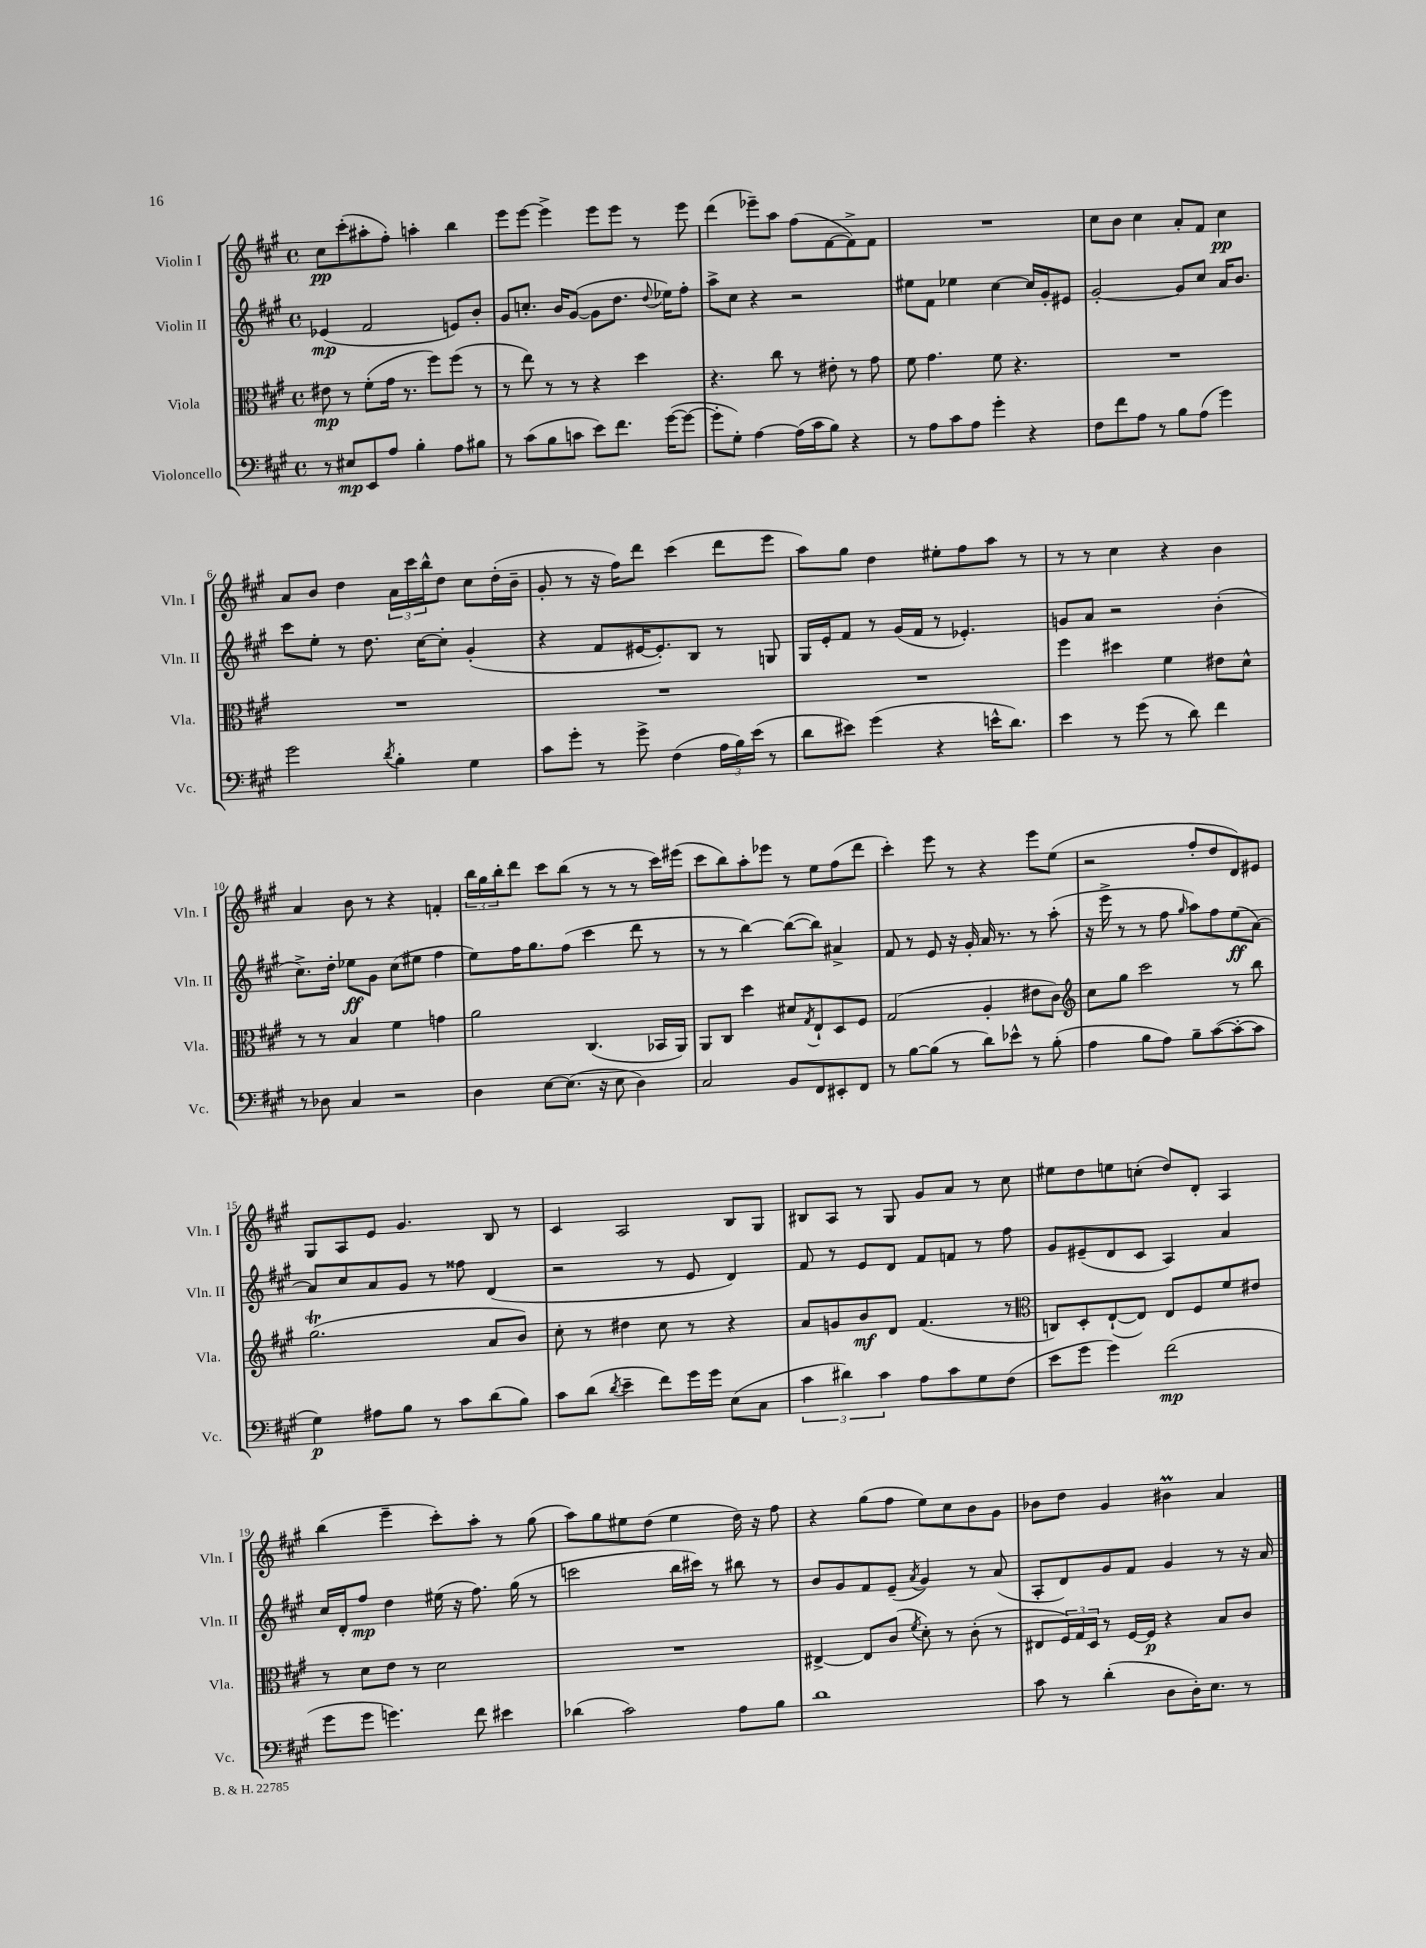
<<
\new StaffGroup <<
\new Staff = "s0" \with { instrumentName = "Violin I" shortInstrumentName = "Vln. I" } {
    \clef treble \key a \major \defaultTimeSignature \time 4/4
    cis''8\pp cis'''8-.( ais''8-. fis''8-.) a''4-. b''4 |
    e'''8 e'''8~ e'''4-> e'''8 e'''8 r8 e'''8 |
    d'''4( ees'''8--) a''8 fis''8( fis'8~ fis'8->) fis'8 |
    R1 |
    cis''8 b'8 cis''4 a'8-. fis'8 cis''4\pp |
    a'8 b'8 d''4 \tuplet 3/2 { a'16 cis'''16 b''16-^ } d''8 cis''8 d''16-.( b'16-- |
    gis'8-. r8 r16 fis''16) d'''8 cis'''4( d'''8 e'''8 |
    a''8) gis''8 d''4 eis''8-. fis''8 a''8 r8 |
    r8 r8 cis''4 r4 b'4 |
    a'4 b'8 r8 r4 f'4-. |
    \tuplet 3/2 { b''16 gis''16 b''16-. } d'''8 cis'''8 b''8( r8 r8 r8 cis'''16) eis'''16( |
    cis'''8 b''8) a''8-. ees'''8 r8 e''8 fis''8( d'''8 |
    cis'''4-.) e'''8 r8 r4 e'''8 e''8( |
    r2 fis''8-. d''8 d'8) eis'8 |
    gis8 a8 e'8 gis'4. b8 r8 |
    cis'4 a2 b8 gis8 |
    bis8 a8 r8 gis8 gis'8 a'8 r8 cis''8 |
    eis''8 d''8 e''8 c''8-.( d''8) d'8-. a4 |
    b''4( e'''4-- cis'''8-.) a''8-. r8 gis''8( |
    a''8) gis''8 eis''8 d''8( eis''4 d''16) r16 fis''8 |
    r4 gis''8( fis''8 e''8) cis''8 b'8 gis'8 |
    bes'8 d''8 gis'4 bis'4\prall a'4 \bar "|." |
}
\new Staff = "s1" \with { instrumentName = "Violin II" shortInstrumentName = "Vln. II" } {
    \clef treble \key a \major \defaultTimeSignature \time 4/4
    ees'4\mp( fis'2 e'8) b'8-. |
    gis'8 c''8.-. b'16 gis'8~( gis'8 d''8. \appoggiatura { d''8 } ees''16) fis''8-. |
    a''8-> cis''8 r4 r2 |
    eis''8 fis'8 ees''4 cis''4~ cis''16 gis'16-. eis'8 |
    gis'2~-. gis'8 cis''8 a'16 b'8. |
    cis'''8 e''8-. r8 d''8. cis''16~ cis''8-. gis'4-.( |
    r4 fis'8 eis'16~ eis'8.-.) b8 r8 g8 |
    gis16 e'16-. fis'8 r8 gis'16( fis'16 r8 ees'4.-.) |
    g'8 a'8 r2 b'4-.( |
    cis''8.->) d''16-. ees''8\ff gis'8 cis''8( eis''8 fis''4 |
    e''8) fis''16 gis''8. fis''8( cis'''4 d'''8 r8 |
    r8 r8 b''4~) b''8~( b''8) ais'4-> |
    fis'8 r8 e'8 r16 gis'16-. a'16 r8. r8 a''8-.( |
    r16 e'''16-> r8 r8 fis''8 \grace { gis''16 } a''8) fis''8 e''8\ff( a'8~) |
    a'8 cis''8 a'8 gis'8 r8 fisis''8 d'4( |
    r2 r8 e'8 d'4) |
    fis'8 r8 e'8 d'8 fis'8 f'8 r8 fis''8 |
    gis'8 eis'8--( d'8 cis'8 a4) a'4 |
    cis''16 d'16-. fis''8\mp d''4 eis''16( r16 fis''8.) gis''16( r8 |
    c'''2 b''16 cis'''16) r8 bis''8 r8 |
    b'8 gis'8 fis'8 e'8--( \acciaccatura { a'8 } gis'4) r8 a'8( |
    a8-. d'8) gis'8 fis'8 gis'4 r8 r16 a'16 \bar "|." |
}
\new Staff = "s2" \with { instrumentName = "Viola" shortInstrumentName = "Vla." } {
    \clef alto \key a \major \defaultTimeSignature \time 4/4
    eis'8\mp r8 fis'8-.( gis'16 r8. fis''8) fis''8( r8 |
    r8 e''8) r8 r8 r4 d''4 |
    r4. cis''8 r8 eis'8-. r8 gis'8 |
    fis'8 gis'4. fis'8 r4. |
    R1 |
    R1 |
    R1 |
    R1 |
    fis''4 dis''4 fis'4 eis'8 d'8-^ |
    r8 r8 b4 fis'4 g'4 |
    a'2 cis4.( bes,16 a,16) |
    a,8 cis8 d''4 dis'8 \acciaccatura { gis8 } e8-! d8 fis8 |
    gis2( a4-. eis'8 cis'8) |
    \clef treble cis''8 gis''8 cis'''2 r8 b''8 |
    gis''2.\trill( a'8 b'8) |
    cis''8-. r8 dis''4 cis''8 r8 r4 |
    a'8 g'8 b'8\mf d'8 fis'4.( r8 |
    \clef alto c8) d8-. e8~-!( e8) e8 fis8 fis'8 eis'8 |
    r8 d'8 e'8 r8 d'2 |
    R1 |
    eis4~-> eis8 cis'8( \acciaccatura { fis'8 } d'8-.) r8 cis'8-.( r8 |
    eis8 \tuplet 3/2 { fis16) gis16 d16 } r8 fis16~ fis16\p r4 b8 cis'8 \bar "|." |
}
\new Staff = "s3" \with { instrumentName = "Violoncello" shortInstrumentName = "Vc." } {
    \clef bass \key a \major \defaultTimeSignature \time 4/4
    r8 eis8\mp e,8 a8 b4-. a8 bis8 |
    r8 cis'8( b8 c'8 e'8) fis'8. gis'16~( gis'8~ |
    gis'8-. gis8-.) a4~ a16( cis'16 b8) r4 |
    r8 a8 cis'8 a8 gis'4-. r4 |
    fis8 fis'8 a8 r8 b8 a8( gis'4) |
    gis'2 \acciaccatura { d'8 } b4-. gis4 |
    cis'8 gis'8-. r8 gis'8-> fis4( \tuplet 3/2 { a16 b16) e'16( } r8 |
    d'8 eis'8) gis'4( r4 e'16-^ d'8.) |
    e'4 r8 gis'8( r8 d'8) fis'4 |
    r8 des8 cis4 r2 |
    d4 e8~ e8.( r16 e8 d4) |
    cis2 b,8 fis,8 eis,8-. fis,8 |
    r8 b8~ b8( r8 d'8) ees'8-^ r8 b8-.( |
    a4 b8 a8) b8-- cis'8~( cis'8~-. cis'8 |
    gis4\p) ais8 b8 r8 cis'8 d'8( b8) |
    cis'8 d'8( \acciaccatura { d'8 } e'4-- fis'8) gis'16 gis'16 e8( cis8 |
    \tuplet 3/2 { cis'4 dis'4) cis'4 } a8 cis'8 gis8 fis8( |
    e'8 gis'8 gis'4) fis'2\mp( |
    gis'8 gis'8 g'4.) fis'8 eis'4 |
    des'4( cis'2) a8 b8 |
    d'1 |
    cis'8 r8 d'4-.( d8 d16-.) e8. r8 \bar "|." |
}
>>
>>
